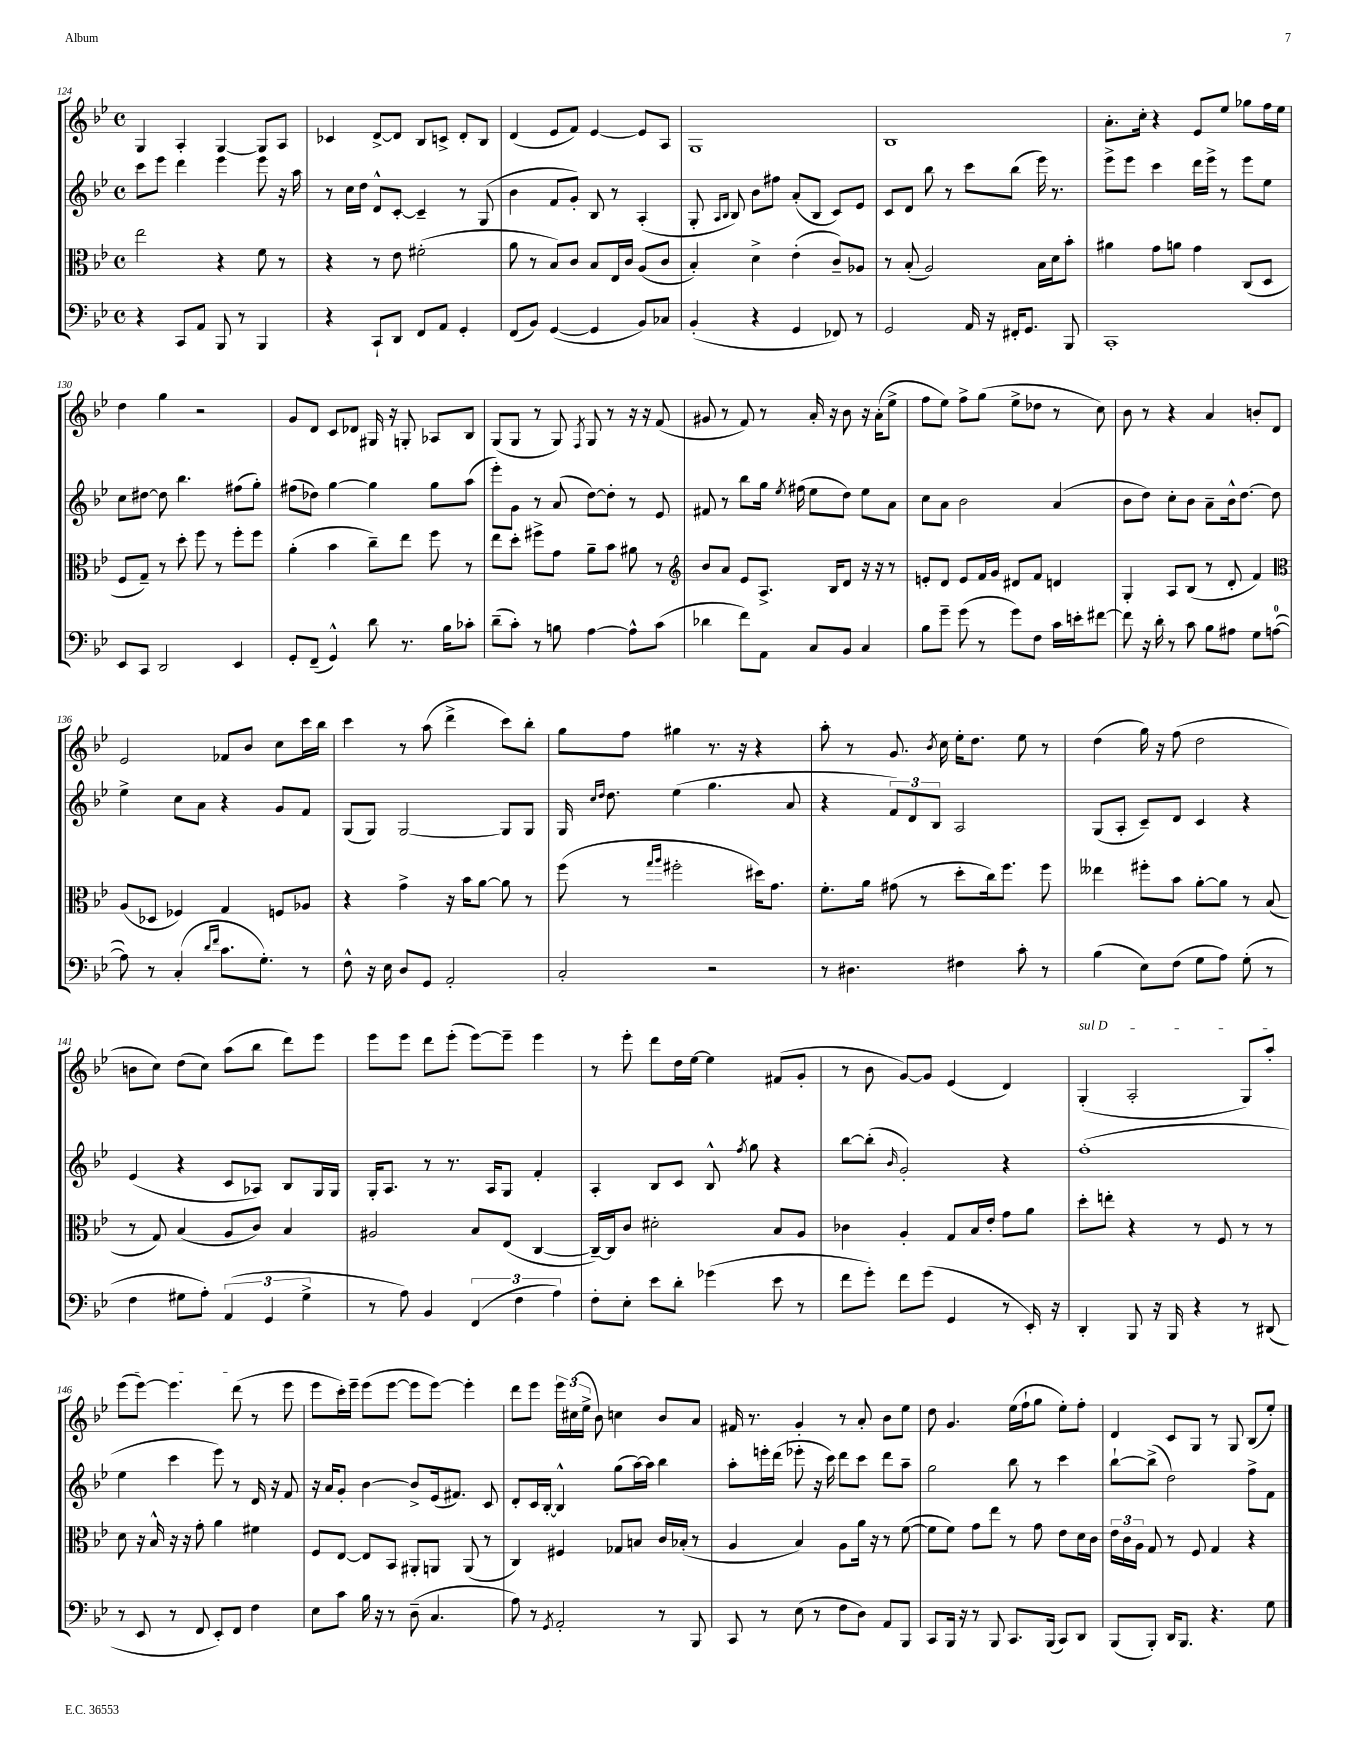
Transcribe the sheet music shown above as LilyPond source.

<<
\new StaffGroup <<
\new Staff = "s0" {
    \clef treble \key bes \major \defaultTimeSignature \time 4/4
    \autoBeamOff g4 a4-. g4~ g8[ a8] |
    ces'4 d'8[~-> d'8] bes8[ c'8]-> d'8[-. bes8] |
    d'4( ees'8[ f'8]) ees'4~ ees'8[ a8] |
    g1 |
    bes1 |
    a'8.[-. c''16]-. r4 ees'8[ ees''8] ges''8[ f''16 ees''16] |
    d''4 g''4 r2 |
    g'8[ d'8] c'8[ des'8] gis16 r16 g8-. aes8[ bes8] |
    g8[( g8] r8 g8) \acciaccatura { f8 } g8 r8 r16 r16 f'8( |
    gis'8 r8 f'8) r8 a'16-. r16 bes'8 r16 a'16[-.( ees''8]-> |
    f''8[ ees''8]) f''8[-> g''8]( ees''8[-> des''8] r8 c''8) |
    bes'8 r8 r4 a'4 b'8[-. d'8] |
    ees'2 fes'8[ bes'8] c''8[ c'''16 bes''16] |
    c'''4 r8 a''8( d'''4-> c'''8[) bes''8]-. |
    g''8[ f''8] gis''4 r8. r16 r4 |
    a''8-. r8 g'8. \acciaccatura { bes'8 } c''16 ees''16[-. d''8.] ees''8 r8 |
    d''4( g''16) r16 f''8( d''2 |
    b'8[ c''8]) d''8[( c''8]) a''8[( bes''8] d'''8[) ees'''8] |
    ees'''8[ ees'''8] d'''8[ ees'''8]-.( ees'''8[~) ees'''8]-- ees'''4 |
    r8 ees'''8-. d'''8[ d''16 ees''16]~ ees''4 fis'8[( g'8]-. |
    r8 bes'8 g'8[~) g'8] ees'4( d'4) |
    \once \override TextSpanner.bound-details.left.text = \markup { \italic "sul D" } g4-.\startTextSpan( a2-. g8[) a''8]-. |
    ees'''8[( ees'''8]~) ees'''4. d'''8\stopTextSpan( r8 ees'''8 |
    ees'''8[ c'''16-.) ees'''16]-- ees'''8[( ees'''8]~ ees'''8[ ees'''8]~) ees'''4-. |
    d'''8[ ees'''8] \tuplet 3/2 { ees'''16[ cis''16( ees''16]-> } bes'8) c''4 bes'8[ a'8] |
    fis'16 r8. g'4-. r8 a'8-. bes'8[ ees''8] |
    d''8 g'4. ees''16[( f''16-! g''8] ees''8[-.) f''8]-. |
    d'4 c'8[ g8] r8 g8 bes8[( ees''8]-.) \bar "|." |
}
\new Staff = "s1" {
    \clef treble \key bes \major \defaultTimeSignature \time 4/4
    \autoBeamOff c'''8[ ees'''8] d'''4 ees'''4 ees'''8 r16 a''16 |
    r8 c''16[ d''16] d'8[-^ c'8]~-. c'4-- r8 g8( |
    bes'4 f'8[ g'8]-.) bes8 r8 a4-.( |
    g8-. \grace { a16[ bes16] } bes8) bes'8[ fis''8] a'8[-.( bes8] c'8[) ees'8] |
    c'8[ d'8] bes''8 r8 c'''8[ bes''8]( ees'''16) r8. |
    ees'''8[-> ees'''8] c'''4 d'''16[ ees'''16]-> r8 ees'''8[ ees''8] |
    c''8[ dis''8]~ dis''8 bes''4. fis''8[( g''8]-.) |
    fis''8[( des''8]) g''4~ g''4 g''8[ a''8]( |
    ees'''8[-.) g'8] r8 a'8( d''8[~) d''8]-. r8 ees'8 |
    fis'8 r8 bes''8[ g''16] \acciaccatura { ees''8 } fis''16( ees''8[ d''8]) ees''8[ a'8] |
    c''8[ a'8] bes'2 a'4( |
    bes'8[ d''8]) c''8[-. bes'8] a'8[-- bes'16-^ d''8.]~ d''8 |
    ees''4-> c''8[ a'8] r4 g'8[ f'8] |
    g8[( g8]) g2~ g8[ g8] |
    g16 \grace { c''16[ d''16] } d''8. ees''4( g''4. a'8 |
    r4 \tuplet 3/2 { f'8[) d'8 bes8] } a2 |
    g8[( a8]-. c'8[--) d'8] c'4 r4 |
    ees'4( r4 c'8[ aes8]) bes8[ g16 g16] |
    g16[-. a8.] r8 r8. a16[ g8] f'4-. |
    a4-. bes8[ c'8] bes8-^ \acciaccatura { f''8 } g''8 r4 |
    bes''8[~ bes''8]-.( \grace { bes'16 } g'2-.) r4 |
    f''1-.( |
    ees''4 c'''4 ees'''8) r8 d'16 r16 f'8 |
    r16 a'16[ g'8]-. bes'4~ bes'8[-> ees'16( fis'8.]) c'8 |
    d'8[-. c'16 bes16]~-. bes4-^ g''8[( a''16~) a''16] bes''4 |
    a''8[-. e'''16-. d'''16]( ees'''8-. r16 c'''16) d'''8[ c'''8] d'''8[ a''8]-- |
    g''2 bes''8 r8 c'''4 |
    bes''8[~-! bes''8]->( d''2) f''8[-> f'8] \bar "|." |
}
\new Staff = "s2" {
    \clef alto \key bes \major \defaultTimeSignature \time 4/4
    \autoBeamOff ees''2 r4 f'8 r8 |
    r4 r8 ees'8 fis'2-.( |
    a'8 r8 bes8[) c'8] bes8[ ees16 c'16] a8[( c'8] |
    bes4-.) d'4-> ees'4-.( c'8[--) aes8] |
    r8 bes8-.( a2) bes16[ d'16 bes'8]-. |
    ais'4 g'8[ a'8] g'4 c8[( d8] |
    f8[ g8]--) r8 d''8-. f''8 r8 f''8[-. f''8] |
    a'4-.( bes'4 c''8[--) ees''8] f''8 r8 |
    ees''8[ d''8]-. fis''8[-> g'8] a'8[-- bes'8] ais'8 r8 |
    \clef treble bes'8[ a'8] ees'8[ a8.]-> bes16[ d'8] r16 r16 r8 |
    e'8[-. d'8] e'8[ f'16 g'16] dis'8[ f'8] d'4 |
    g4-. a8[ bes8]( r8 d'8-. f'4) |
    \clef alto a8[( des8] fes4) g4 f8[ aes8] |
    r4 g'4-> r16 bes'16[ a'8]~ a'8 r8 |
    f''8( r8 \grace { g''16[ a''16] } fis''2-. dis''16[) g'8.] |
    f'8.[-. a'16] gis'8( r8 d''8[-. c''16) f''8.] f''8 |
    eeses''4 fis''8[-. bes'8] a'8[~-. a'8] r8 bes8( |
    r8 g8) bes4( a8[ c'8]) bes4 |
    ais2 bes8[ ees8]( c4~ |
    c16[~--) c16 c'8] dis'2-. bes8[ a8] |
    ces'4 a4-. g8[ bes16 ees'16]-. g'8[ a'8] |
    d''8[-. e''8]-. r4 r8 f8 r8 r8 |
    d'8 r16 bes16-^ r16 r16 g'8-. a'4 fis'4 |
    f8[ ees8]~ ees8[ bes,8] ais,8[-. a,8] a,8( r8 |
    c4) fis4 ges8[ b8] c'16[ bes16]-.( r8 |
    a4 bes4) a8[ a'16] r16 r8 f'8~( |
    f'8[ f'8]) g'8[ ees''8] r8 g'8 ees'8[ d'16 c'16] |
    \tuplet 3/2 { ees'16[ c'16 a16] } g8 r8 f8 g4 r4 \bar "|." |
}
\new Staff = "s3" {
    \clef bass \key bes \major \defaultTimeSignature \time 4/4
    \autoBeamOff r4 c,8[ a,8] bes,,8 r8 bes,,4 |
    r4 c,8[-! d,8] f,8[ a,8] g,4-. |
    f,8[( bes,8]) g,4~( g,4 bes,8[) ces8] |
    bes,4-.( r4 g,4 fes,8) r8 |
    g,2 a,16 r16 fis,16[-. g,8.] bes,,8 |
    c,1-. |
    ees,8[ c,8] d,2 ees,4 |
    g,8[-. f,8]--( g,4-^) d'8 r8. bes16[ ces'8]-. |
    d'8[--( c'8]-.) r8 b8 a4~ a8[-^ c'8]( |
    des'4 f'8[) a,8] c8[ bes,8] c4 |
    bes8[ g'8]-- g'8( r8 g'8[) f8] c'16[ e'16-. fis'8]~ |
    fis'8 r16 d'16-. r8 c'8 bes8[ ais8] g8[ a8]-0~( |
    a8) r8 c4-.( \grace { d'16[ f'16] } c'8.[ g8.]-.) r8 |
    f8-^ r16 ees16 d8[ g,8] a,2-. |
    c2-. r2 |
    r8 dis4. fis4 c'8-. r8 |
    bes4( ees8[) f8]( g8[ a8]) g8-.( r8 |
    f4 gis8[ a8]-.) \tuplet 3/2 { a,4( g,4 gis4-> } |
    r8 a8) bes,4 \tuplet 3/2 { f,4( f4 a4) } |
    f8[-. ees8]-. ees'8[ d'8]-. ges'4( ees'8 r8 |
    f'8[ g'8]-.) f'8[ g'8]( g,4 r8 ees,16-.) r16 |
    d,4-. bes,,8 r16 bes,,16 r4 r8 dis,8( |
    r8 ees,8 r8 f,8 ees,8[-.) f,8] f4 |
    ees8[ c'8] bes16 r16 r8 d8--( c4. |
    a8) r8 \acciaccatura { g,8 } a,2-. r8 bes,,8 |
    c,8 r8 ees8( r8 f8[ d8]) a,8[ bes,,8] |
    c,8[ bes,,16] r16 r8 bes,,8 c,8.[ bes,,16]( c,8[) d,8] |
    bes,,8[( bes,,8]-.) d,16[ bes,,8.] r4. g8 \bar "|." |
}
>>
>>
\layout { \context { \Score currentBarNumber = #124 } }
